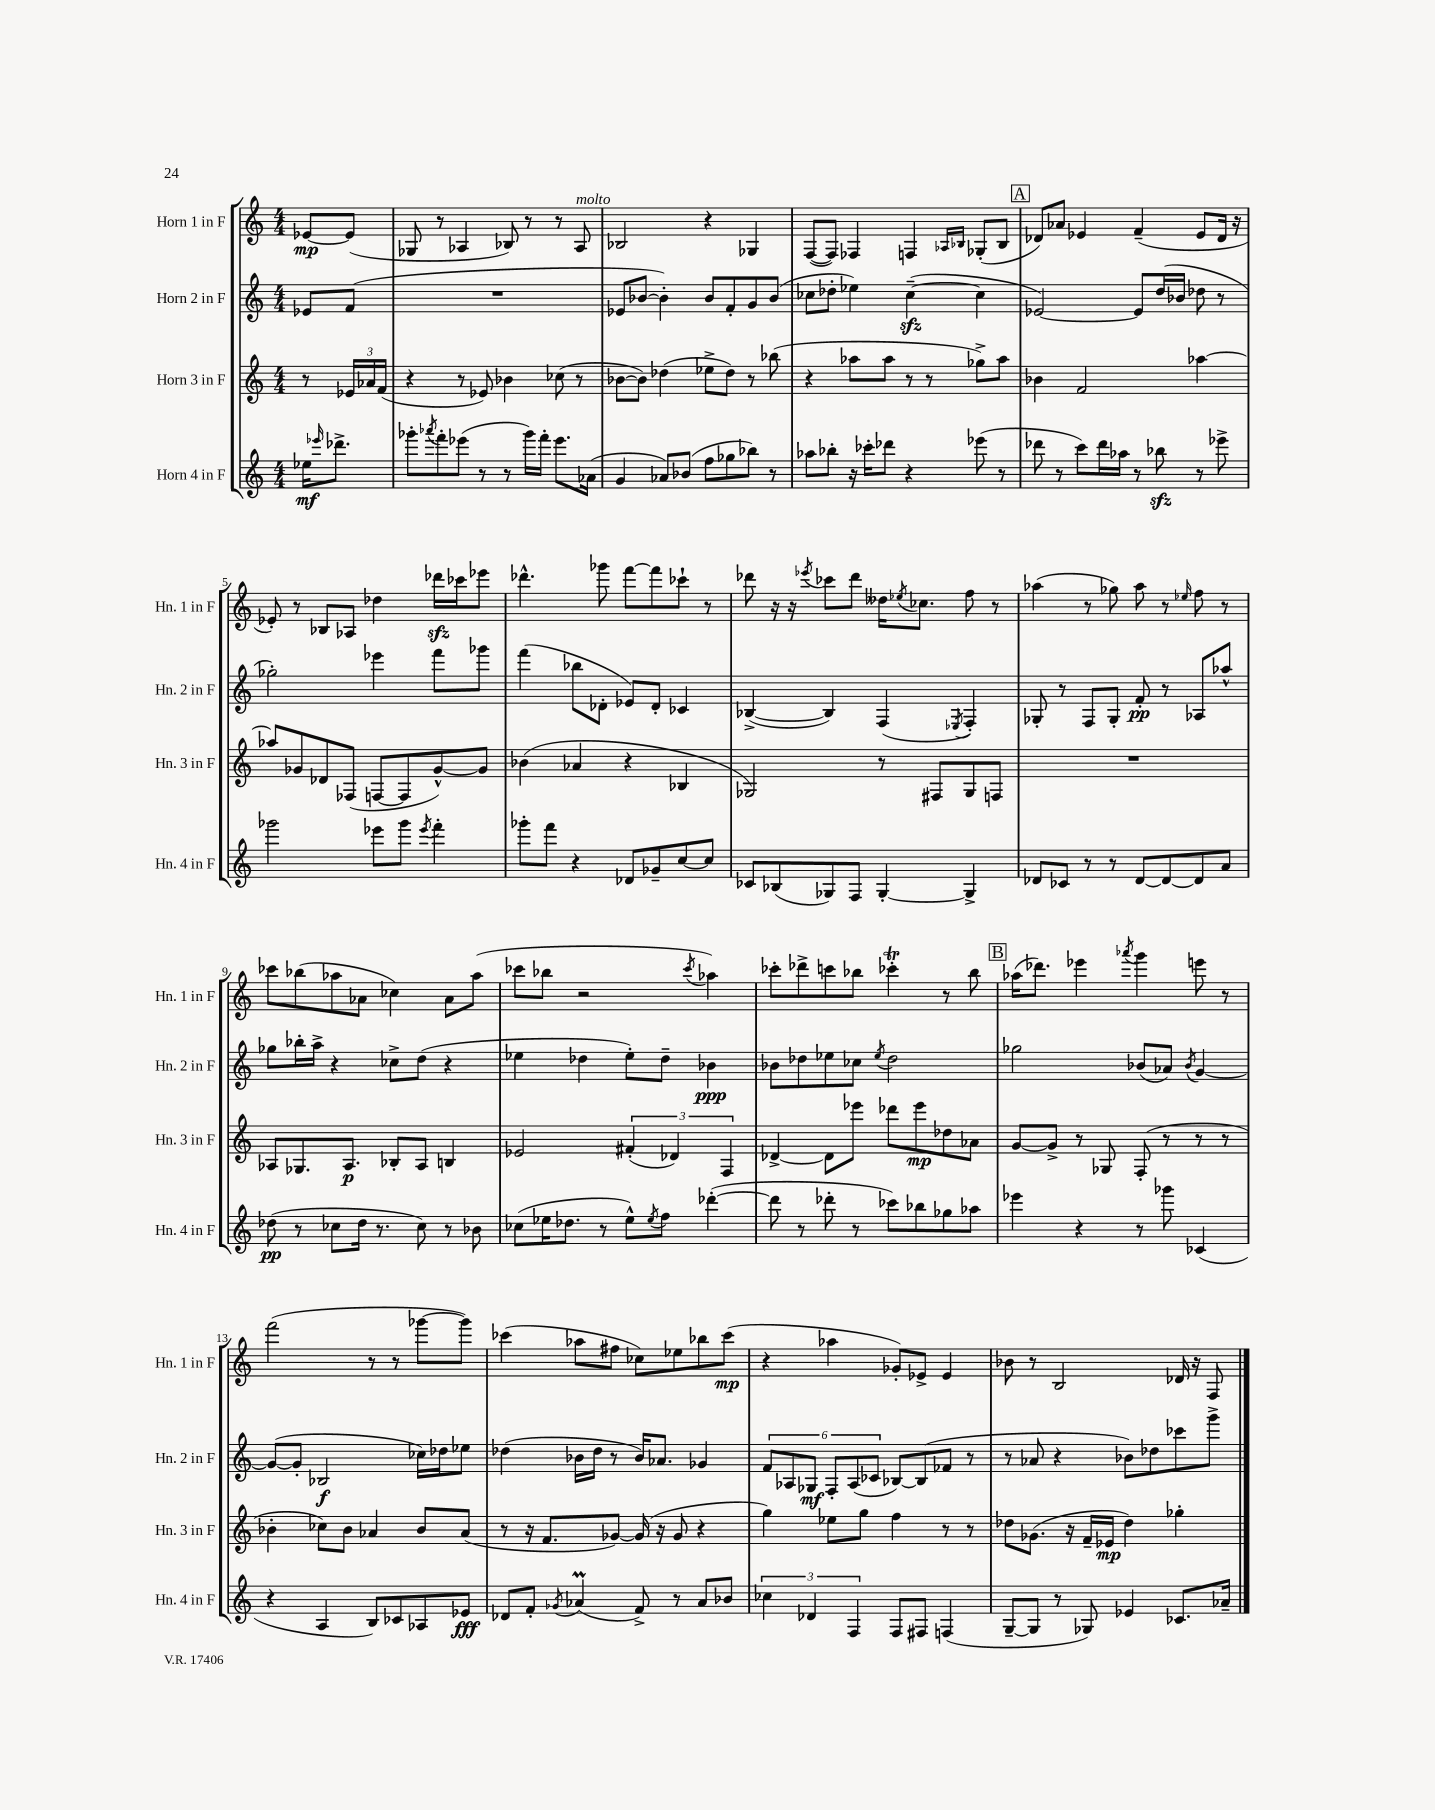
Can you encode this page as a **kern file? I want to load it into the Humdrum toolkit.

**kern	**dynam	**kern	**dynam	**kern	**dynam	**kern	**dynam
*part4	*part4	*part3	*part3	*part2	*part2	*part1	*part1
*staff4	*staff4	*staff3	*staff3	*staff2	*staff2	*staff1	*staff1
*I"Horn 4 in F	*	*I"Horn 3 in F	*	*I"Horn 2 in F	*	*I"Horn 1 in F	*
*I'Hn. 4 in F	*	*I'Hn. 3 in F	*	*I'Hn. 2 in F	*	*I'Hn. 1 in F	*
*clefG2	*	*clefG2	*	*clefG2	*	*clefG2	*
*k[]	*	*k[]	*	*k[]	*	*k[]	*
*M4/4	*	*M4/4	*	*M4/4	*	*M4/4	*
=	=	=	=	=	=	=	=
16ee-X\KL	mf	8r	.	8e-X/L	.	[8e-X/L	mp
16qqeee-X/	.	.	.	.	.	.	.
8.ddd-X^\J	.	.	.	.	.	.	.
.	.	24e-X/LL	.	(8f/J	.	(8e-/J]	.
.	.	24a-X/	.	.	.	.	.
.	.	(24f/JJ	.	.	.	.	.
=1	=1	=1	=1	=1	=1	=1	=1
8ggg-X'\L	.	4r	.	1r	.	8G-X/	.
8qaaa-X/	.	.	.	.	.	.	.
8fff'\	.	.	.	.	.	8r	.
(8eee-X\J	.	8r	.	.	.	4A-X/	.
8r	.	8e-X/)	.	.	.	.	.
8r	.	4b-X\	.	.	.	8B-X/)	.
16ggg-\LL)	.	.	.	.	.	8r	.
16fff'\JJ	.	.	.	.	.	.	.
8.eee-\L	.	(8cc-X\	.	.	.	8r	.
!	!	!	!	!	!	!LO:TX:a:i:t=molto	!
.	.	8r	.	.	.	8A-/	.
(16a-X\Jk	.	.	.	.	.	.	.
=2	=2	=2	=2	=2	=2	=2	=2
4g/	.	[8b-X\L	.	8e-X/L	.	2B-X/	.
.	.	8b-\J])	.	[8b-X/J	.	.	.
8a-X/L)	.	(4dd-X\	.	4b-'\])	.	.	.
(8b-X/J	.	.	.	.	.	.	.
8ff\L	.	8ee-X^\L	.	8b-/L	.	4r	.
8gg-X\	.	8dd-\J)	.	8f'/	.	.	.
8bb-X\J)	.	8r	.	8g/	.	4G-X/	.
8r	.	(8bb-X\	.	(8b-/J	.	.	.
=3	=3	=3	=3	=3	=3	=3	=3
8aa-X\L	.	4r	.	8cc-X\L	.	([8F/L	.
8bb-X'\J	.	.	.	8dd-X'\J	.	8F/J])	.
16r	.	8aa-X\L	.	4ee-X\)	.	4F-X/	.
16ccc-X'\KL	.	.	.	.	.	.	.
8ddd-X\J	.	8aa-\J	.	.	.	.	.
4r	.	8r	.	([4cc-zz~\	.	4Fn/	.
.	.	8r	.	.	.	.	.
.	.	.	.	.	.	16qqA-X/LL	.
.	.	.	.	.	.	16qqB-X/JJ	.
(8eee-X\	.	8gg-X^\L)	.	4cc-\]	.	(8G-X'/L	.
8r	.	8aa-\J	.	.	.	8B-/J	.
!!LO:REH:place=s1:t=A
=4	=4	=4	=4	=4	=4	=4	=4
8ddd-X\	.	4b-X\	.	[2e-X/)	.	8d-X/L)	.
8r	.	.	.	.	.	8a-X/J	.
8ccc\L)	.	2f/	.	.	.	4e-X/	.
16ddd-\L	.	.	.	.	.	.	.
16aa-X\JJ	.	.	.	.	.	.	.
8r	.	.	.	8e-/L]	.	(4f~/	.
8bb-Xzz\	.	.	.	(16dd/L	.	.	.
.	.	.	.	16b-X/JJ	.	.	.
8r	.	[4aa-X\	.	8dd-X\	.	8e-/L	.
8eee-X^\	.	.	.	8r	.	16d-/Jk	.
.	.	.	.	.	.	16r	.
!!LO:LB:g=z
=5	=5	=5	=5	=5	=5	=5	=5
2ggg-X\	.	8aa-X/L]	.	2gg-X'\)	.	8e-X'/)	.
.	.	8g-X/	.	.	.	8r	.
.	.	8d-X/	.	.	.	8B-X/L	.
.	.	(8F-X/J	.	.	.	8A-X/J	.
8eee-X\L	.	[8Fn/L	.	4eee-X\	.	4dd-X\	.
8ggg-\J	.	8F/]	.	.	.	.	.
8qeee-/	.	.	.	.	.	.	.
4fff'\	.	[8g-^^/)	.	8fff\L	.	16ddd-Xzz\LL	.
.	.	.	.	.	.	16ccc-X\J	.
.	.	8g-/J]	.	8ggg-X\J	.	8eee-X\J	.
=6	=6	=6	=6	=6	=6	=6	=6
8ggg-X'\L	.	(4b-X\	.	(4fff\	.	4.ddd-X^^\	.
8fff\J	.	.	.	.	.	.	.
4r	.	4a-X/	.	8bb-X\L	.	.	.
.	.	.	.	8d-X'\J	.	8ggg-X\	.
8d-X/L	.	4r	.	8e-X/L)	.	[8fff\L	.
8g-X~/	.	.	.	8d-'/J	.	8fff\]	.
[8cc/	.	4B-X/	.	4c-X/	.	8ccc-X`\J	.
8cc/J]	.	.	.	.	.	8r	.
=7	=7	=7	=7	=7	=7	=7	=7
8c-X/L	.	2G-X/)	.	([4B-X^/	.	8ddd-X\	.
(8B-X/	.	.	.	.	.	16r	.
.	.	.	.	.	.	16r	.
.	.	.	.	.	.	8qeee-X/	.
8G-X/)	.	.	.	4B-/])	.	8ccc-X\L	.
8F/J	.	.	.	.	.	8ddd-\J	.
[4G-'/	.	8r	.	(4F/	.	16dd--X\KL	.
.	.	.	.	.	.	8qee-X/	.
.	.	.	.	.	.	8.cc-X\J	.
.	.	8F#X/L	.	.	.	.	.
.	.	.	.	8qE-X/	.	.	.
4G-^/]	.	8G-/	.	4F'/)	.	8ff\	.
.	.	8Fn/J	.	.	.	8r	.
=8	=8	=8	=8	=8	=8	=8	=8
8d-X/L	.	1r	.	8G-X'/	.	(4aa-X\	.
8c-X/J	.	.	.	8r	.	.	.
8r	.	.	.	8F/L	.	8r	.
8r	.	.	.	8G-'/J	.	8gg-X\)	.
[8d-/L	.	.	.	8f'/	pp	8aa-\	.
8d-/_	.	.	.	8r	.	8r	.
.	.	.	.	.	.	16qqee-X/	.
8d-/]	.	.	.	8A-X/L	.	8ff\	.
8a/J	.	.	.	8aa-X^^/J	.	8r	.
!!LO:LB:g=z
=9	=9	=9	=9	=9	=9	=9	=9
(8dd-X\	pp	8A-X/L	.	8gg-X\L	.	8ccc-X\L	.
8r	.	8.G-X/	.	16bb-X'\L	.	(8bb-X\	.
.	.	.	.	16aa^\JJ	.	.	.
8cc-X\L	.	.	.	4r	.	8aa-X\	.
.	.	8.A-/J	p	.	.	.	.
16dd-\Jk	.	.	.	.	.	8a-X\J	.
8.r	.	.	.	.	.	.	.
.	.	8B-X'/L	.	8cc-X^\L	.	4cc-X\)	.
8cc-\)	.	8A-/J	.	(8dd\J	.	.	.
8r	.	4Bn/	.	4r	.	8a-\L	.
8b-X\	.	.	.	.	.	(8aa-\J	.
=10	=10	=10	=10	=10	=10	=10	=10
(8cc-X\L	.	2e-X/	.	4ee-X\	.	8ccc-X\L	.
16ee-X\K	.	.	.	.	.	8bb-X\J	.
8.dd-X\J	.	.	.	.	.	.	.
.	.	.	.	4dd-X\	.	2r	.
8r	.	.	.	.	.	.	.
8ee-^^\L)	.	(6f#X'/	.	8ee-'\L)	.	.	.
8qee-/	.	.	.	.	.	.	.
8ff\J	.	.	.	8dd-~\J	.	.	.
.	.	6d-X/)	.	.	.	.	.
.	.	.	.	.	.	8qccc-/	.
([4ddd-X'\	.	.	.	4b-X\	ppp	4aa-X\)	.
.	.	6F/	.	.	.	.	.
=11	=11	=11	=11	=11	=11	=11	=11
8ddd-\]	.	[4d-X^/	.	8b-X\L	.	8ccc-X'\L	.
8r	.	.	.	8dd-X\	.	8ddd-X^\	.
8ddd-X'\	.	8d-\L]	.	8ee-X\	.	8cccn\	.
8r	.	8eee-X\J	.	8cc-X\J	.	8bb-X\J	.
.	.	.	.	8qee-/	.	.	.
8ccc-X\L)	.	8ddd-X\L	.	2dd-\	.	4ccc-XT'\	.
8bb-X\	.	8eee-\	mp	.	.	.	.
8gg-X\	.	8dd-X\	.	.	.	8r	.
8aa-X\J	.	8a-X\J	.	.	.	8bb-\	.
!!LO:REH:place=s1:t=B
=12	=12	=12	=12	=12	=12	=12	=12
4eee-X\	.	[8g/L	.	2gg-X\	.	(16aa-X\KL	.
.	.	.	.	.	.	8.ddd-X\J)	.
.	.	8g^/J]	.	.	.	.	.
4r	.	8r	.	.	.	4eee-X\	.
.	.	8G-X/	.	.	.	.	.
.	.	.	.	.	.	8qaaa-X/	.
8r	.	(8F'/	.	(8b-X/L	.	4ggg\	.
8ggg-X\	.	8r	.	8a-X/J)	.	.	.
.	.	.	.	8qb-/	.	.	.
(4c-X/	.	8r	.	[4g/	.	8eeen\	.
.	.	8r	.	.	.	8r	.
!!LO:LB:g=z
=13	=13	=13	=13	=13	=13	=13	=13
4r	.	4b-X'\	.	(8g/L_	.	(2fff\	.
.	.	.	.	8g'/J]	.	.	.
4A/	.	8cc-X\L)	.	2B-X/	f	.	.
.	.	8b-\J	.	.	.	.	.
8B/L)	.	4a-X/	.	.	.	8r	.
8c-X/	.	.	.	.	.	8r	.
8A-X/	.	8b-/L	.	16cc-X\LL)	.	[8ggg-X\L	.
.	.	.	.	16dd-X\J	.	.	.
8e-X/J	fff	(8a-/J	.	8ee-X\J	.	8ggg-\J])	.
=14	=14	=14	=14	=14	=14	=14	=14
8d-X/L	.	8r	.	(4dd-X\	.	(4ccc-X\	.
8f'/J	.	16r	.	.	.	.	.
.	.	8.f/L	.	.	.	.	.
8qg-X/	.	.	.	.	.	.	.
(4a-XM/	.	.	.	16b-X\LL	.	8aa-X\L	.
.	.	.	.	16dd-\JJ	.	.	.
.	.	[8g-X/J)	.	8r	.	8ff#X\J	.
8f^/)	.	(16g-/]	.	16b-/KL)	.	8cc-X\L)	.
.	.	16r	.	8.a-X/J	.	.	.
8r	.	8g-/	.	.	.	8ee-X\	.
8a-/L	.	4r	.	4g-X/	.	8bb-X\	.
8b-X/J	.	.	.	.	.	(8ccc-\J	mp
=15	=15	=15	=15	=15	=15	=15	=15
6cc-X\	.	4gg\)	.	12f/L	.	4r	.
.	.	.	.	12A-X/	.	.	.
6d-X/	.	.	.	12G-X/J	mf	.	.
.	.	8ee-X\L	.	12F'/L	.	4aa-X\	.
6F/	.	.	.	(12A-/	.	.	.
.	.	8gg\J	.	.	.	.	.
.	.	.	.	12c-X/J	.	.	.
8F/L	.	4ff\	.	[8B-X/L)	.	8g-X'/L)	.
8F#X/J	.	.	.	(8B-/]	.	8e-X^/J	.
(4Fn/	.	8r	.	8f-X/J	.	4e-/	.
.	.	8r	.	8r	.	.	.
=16	=16	=16	=16	=16	=16	=16	=16
[8G~/L	.	8dd-X\L	.	8r	.	8b-X\	.
8G/J]	.	(8.g-X\J	.	8a-X/	.	8r	.
8r	.	.	.	4r	.	2B/	.
.	.	16r	.	.	.	.	.
8G-X/)	.	16f~/LL	.	.	.	.	.
.	.	16e-X/JJ	mp	.	.	.	.
4e-X/	.	4dd-\)	.	8b-X\L)	.	.	.
.	.	.	.	8dd-X\	.	.	.
8.c-X/L	.	4gg-X'\	.	8ccc-X\	.	16d-X/	.
.	.	.	.	.	.	16r	.
.	.	.	.	8ggg^\J	.	8F/	.
16a-X~/Jk	.	.	.	.	.	.	.
==	==	==	==	==	==	==	==
*-	*-	*-	*-	*-	*-	*-	*-
